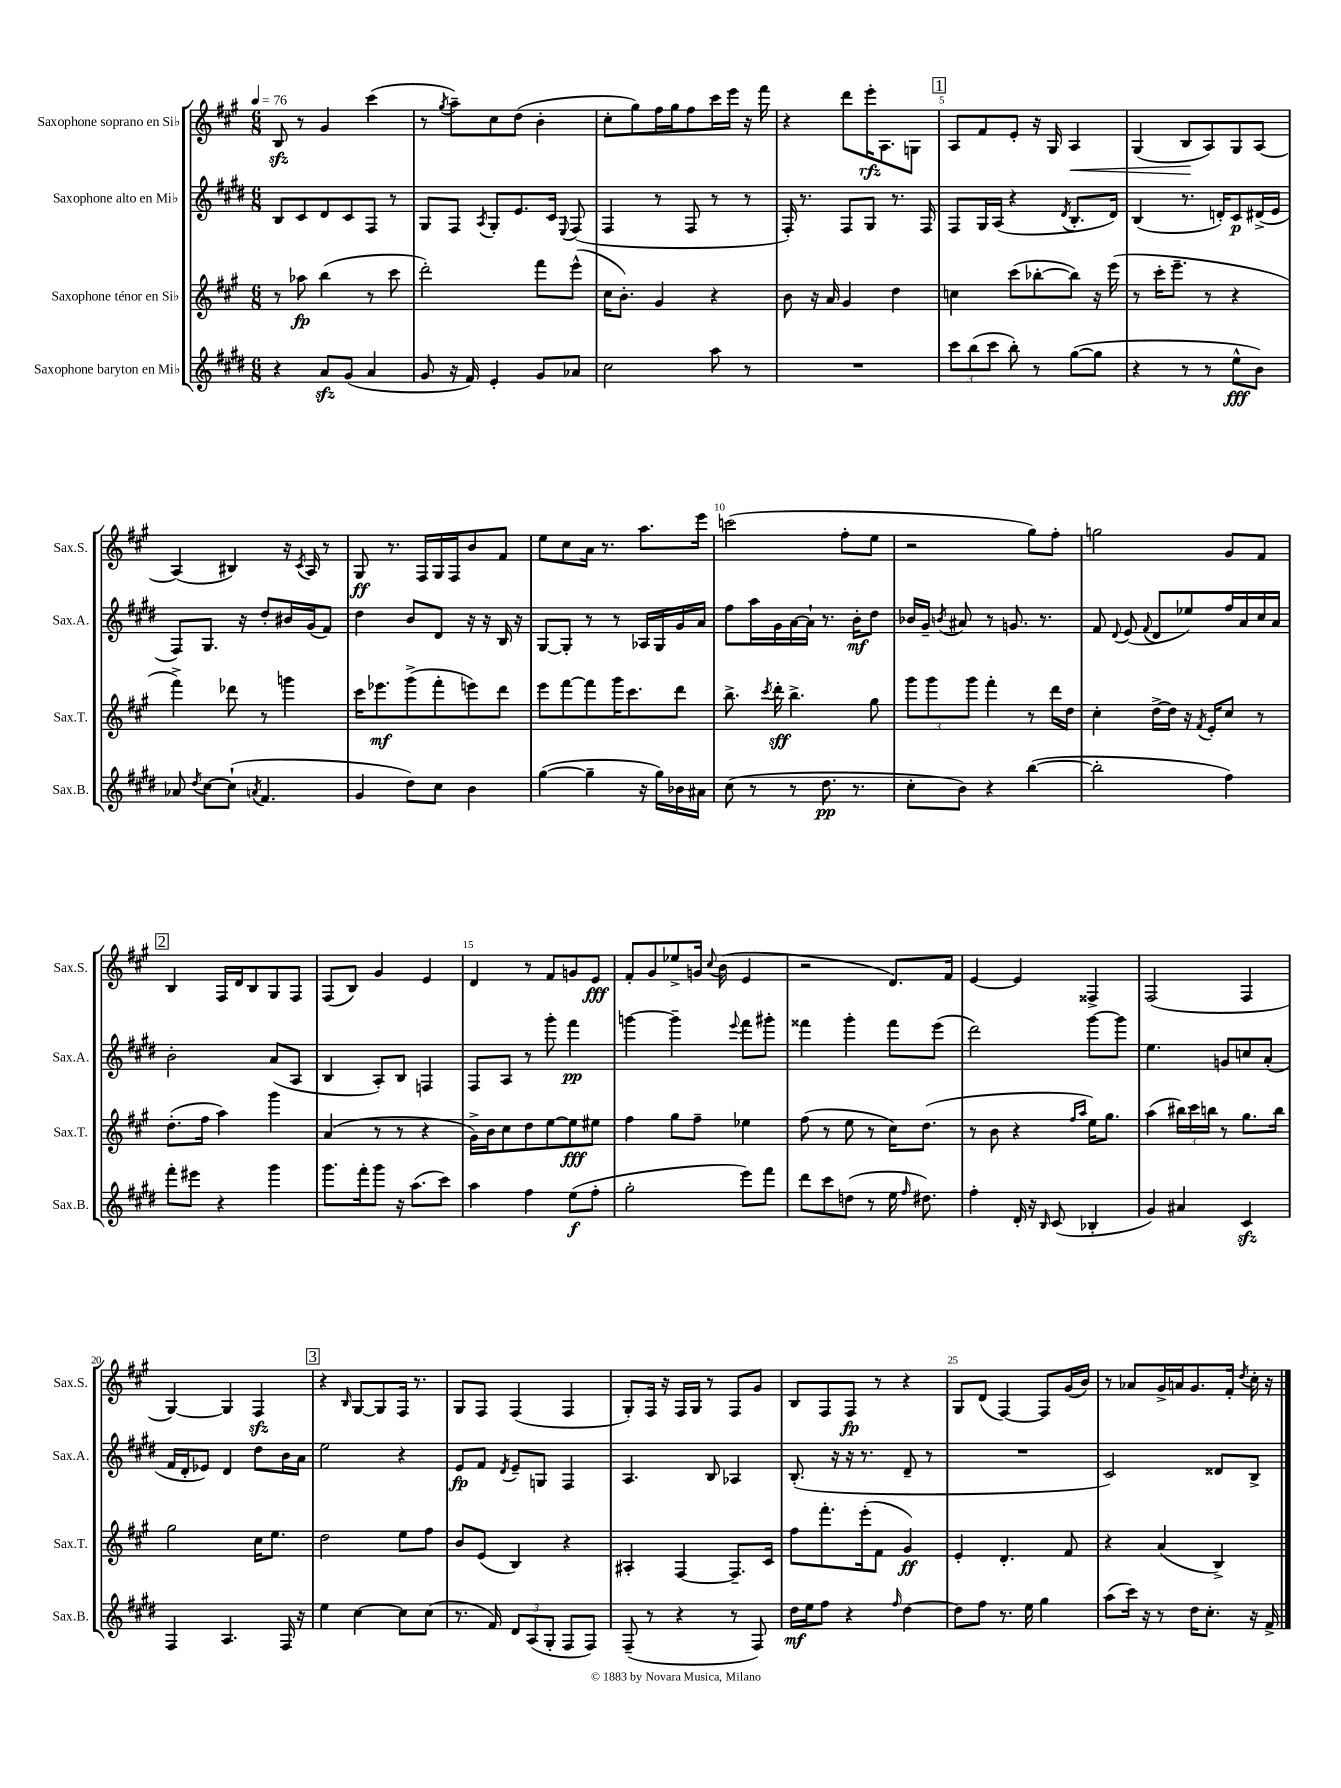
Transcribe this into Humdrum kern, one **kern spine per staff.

**kern	**dynam	**kern	**dynam	**kern	**dynam	**kern	**dynam
*part4	*part4	*part3	*part3	*part2	*part2	*part1	*part1
*staff4	*staff4	*staff3	*staff3	*staff2	*staff2	*staff1	*staff1
*I"Saxophone baryton en Mi♭	*	*I"Saxophone ténor en Si♭	*	*I"Saxophone alto en Mi♭	*	*I"Saxophone soprano en Si♭	*
*I'Sax.B.	*	*I'Sax.T.	*	*I'Sax.A.	*	*I'Sax.S.	*
*clefG2	*	*clefG2	*	*clefG2	*	*clefG2	*
*k[f#c#g#d#]	*	*k[f#c#g#]	*	*k[f#c#g#d#]	*	*k[f#c#g#]	*
*M6/8	*	*M6/8	*	*M6/8	*	*M6/8	*
*MM76	*	*MM76	*	*MM76	*	*MM76	*
=1	=1	=1	=1	=1	=1	=1	=1
4r	.	8r	.	8B/L	.	8Bzz/	.
.	.	8aa-X\	fp	8c#/	.	8r	.
8azz/L	.	(4bb\	.	8d#/	.	4g#/	.
(8g#/J	.	.	.	8c#/	.	.	.
4a/	.	8r	.	8F#/J	.	(4ccc#\	.
.	.	8ccc#\	.	8r	.	.	.
=2	=2	=2	=2	=2	=2	=2	=2
8g#/	.	2ddd'\)	.	8G#/L	.	8r	.
.	.	.	.	.	.	8qgg#/	.
16r	.	.	.	8F#/J	.	8aa~\L)	.
16f#/)	.	.	.	.	.	.	.
.	.	.	.	8qA/	.	.	.
4e'/	.	.	.	8G#'/L	.	8cc#\	.
.	.	.	.	8.e/	.	(8dd\J	.
8g#/L	.	8fff#\L	.	.	.	4b'\	.
.	.	.	.	16c#/Jk	.	.	.
.	.	.	.	8qqE/	.	.	.
8a-X/J	.	(8eee^^\J	.	(8F#/	.	.	.
=3	=3	=3	=3	=3	=3	=3	=3
2cc#\	.	16cc#\KL	.	4F#/	.	8cc#'\L	.
.	.	8.b'\J)	.	.	.	.	.
.	.	.	.	.	.	8gg#\)	.
.	.	4g#/	.	8r	.	16ff#\L	.
.	.	.	.	.	.	16gg#\J	.
.	.	.	.	8F#/	.	8ff#\	.
8aa\	.	4r	.	8r	.	16ccc#\L	.
.	.	.	.	.	.	16eee\JJ	.
8r	.	.	.	8r	.	16r	.
.	.	.	.	.	.	16fff#\	.
=4	=4	=4	=4	=4	=4	=4	=4
2.r	.	8b\	.	16F#'/)	.	4r	.
.	.	.	.	8.r	.	.	.
.	.	16r	.	.	.	.	.
.	.	16a/	.	.	.	.	.
.	.	4g#/	.	8F#/L	.	8ddd\L	.
.	.	.	.	8G#/J	.	16eee'\K	rfz
.	.	.	.	.	.	8.A\	.
.	.	4dd\	.	8.r	.	.	.
.	.	.	.	.	.	8Gn\J	.
.	.	.	.	16F#/	.	.	.
!!LO:REH:place=s1:t=1
=5	=5	=5	=5	=5	=5	=5	=5
12ccc#\L	.	4ccn\	.	8F#/L	.	8A/L	.
(12bb\	.	.	.	.	.	.	.
.	.	.	.	16G#/L	.	8f#/	.
12ccc#\J	.	.	.	.	.	.	.
.	.	.	.	(16A/JJ	.	.	.
8bb'\)	.	(8ccc#\L	.	4r	.	8e'/J	.
8r	.	[8bb-X'\	.	.	.	16r	.
.	.	.	.	.	.	16G#/	.
.	.	.	.	8qd#/	.	.	.
!	!	!	!	!	!	!	!LO:HP:b
([8gg#\L	.	8bb-\J])	.	8.B'/L	.	4A/	<
8gg#\J]	.	16r	.	.	.	.	.
.	.	(16eee\	.	16d#/Jk)	.	.	.
=6	=6	=6	=6	=6	=6	=6	=6
4r	.	8r	.	(4B/	.	(4G#/	.
.	.	16ccc#'\KL	.	.	.	.	.
.	.	8.eee~\J	.	.	.	.	.
8r	.	.	.	8.r	.	8B/L	.
8r	.	8r	.	.	.	8A/)	[
.	.	.	.	16dn'/KL)	.	.	.
8ee^^\L	fff	4r	.	8c#/	p	8G#/	.
8b\J)	.	.	.	(16d#X^/L	.	[8A/J	.
.	.	.	.	16e/JJ	.	.	.
!!LO:LB:g=z
=7	=7	=7	=7	=7	=7	=7	=7
8a-X/	.	4fff#^\)	.	8F#/L)	.	(4A/]	.
8qdd#/	.	.	.	.	.	.	.
[8cc#\L	.	.	.	8.G#/J	.	.	.
(8cc#`\J]	.	8ddd-X\	.	.	.	4B#X/)	.
.	.	.	.	16r	.	.	.
8qan/	.	.	.	.	.	.	.
4.f#/	.	8r	.	8dd#'/L	.	.	.
.	.	4gggn\	.	16b#X/L	.	16r	.
.	.	.	.	.	.	8qc#/	.
.	.	.	.	(16g#/J	.	16A/	.
.	.	.	.	8f#/J)	.	8r	.
=8	=8	=8	=8	=8	=8	=8	=8
4g#/	.	16ccc#\KL	.	4dd#\	.	8G#/	ff
.	.	8.eee-X\	mf	.	.	.	.
.	.	.	.	.	.	8.r	.
8dd#\L)	.	(8ggg#^\	.	8b/L	.	.	.
.	.	.	.	.	.	16F#/LL	.
8cc#\J	.	8fff#'\	.	8d#/J	.	16G#/	.
.	.	.	.	.	.	16F#/J	.
4b\	.	8eeen\)	.	16r	.	8b/	.
.	.	.	.	16r	.	.	.
.	.	8ddd\J	.	16B/	.	8f#/J	.
.	.	.	.	16r	.	.	.
=9	=9	=9	=9	=9	=9	=9	=9
([4gg#\	.	8eee\L	.	[8G#/L	.	8ee\L	.
.	.	[8fff#\	.	8G#'/J]	.	8cc#\	.
4gg#~\]	.	8fff#\]	.	8r	.	16a\Jk	.
.	.	.	.	.	.	8.r	.
.	.	16ggg#\K	.	8r	.	.	.
.	.	8.ccc#\	.	.	.	.	.
16r	.	.	.	16A-X/LL	.	8.aa\L	.
16gg#\LL)	.	.	.	16G#/	.	.	.
16b-X\	.	8ddd\J	.	16g#/	.	.	.
16a#X\JJ	.	.	.	16a/JJ	.	16eee\Jk	.
=10	=10	=10	=10	=10	=10	=10	=10
(8cc#\	.	8.bb^\	.	8ff#\L	.	(2cccn\	.
8r	.	.	.	16aa\L	.	.	.
.	.	8qccc#/	.	.	.	.	.
.	.	16ddd'\	sff	16g#\	.	.	.
8r	.	4.bb^\	.	[16a\	.	.	.
.	.	.	.	16a`\JJ]	.	.	.
8.dd#\	pp	.	.	8.r	.	.	.
.	.	.	.	.	.	8ff#'\L	.
8.r	.	.	.	16b'\KL	mf	.	.
.	.	8gg#\	.	8dd#\J	.	8ee\J	.
=11	=11	=11	=11	=11	=11	=11	=11
8cc#'\L	.	12ggg#\L	.	16b-X/LL	.	2r	.
.	.	.	.	16g#~/JJ	.	.	.
.	.	12ggg#\	.	.	.	.	.
.	.	.	.	8qbn/	.	.	.
8b\J)	.	.	.	8a#X/	.	.	.
.	.	12ggg#\J	.	.	.	.	.
4r	.	4fff#'\	.	8r	.	.	.
.	.	.	.	8.gn/	.	.	.
([4bb\	.	8r	.	.	.	8gg#\L)	.
.	.	.	.	8.r	.	.	.
.	.	16ddd\LL	.	.	.	8ff#'\J	.
.	.	16dd\JJ	.	.	.	.	.
=12	=12	=12	=12	=12	=12	=12	=12
2bb'\]	.	4cc#'\	.	8f#/	.	2ggn\	.
.	.	.	.	8qqd#/	.	.	.
.	.	.	.	(8e/	.	.	.
.	.	.	.	8qqf#/	.	.	.
.	.	[16dd^\LL	.	8d#/L	.	.	.
.	.	16dd\JJ]	.	.	.	.	.
.	.	16r	.	8ee-X/)	.	.	.
.	.	8qf#/	.	.	.	.	.
.	.	16e'/KL	.	.	.	.	.
4ff#\)	.	8cc#/J	.	16ff#/L	.	8g#/L	.
.	.	.	.	16a/	.	.	.
.	.	8r	.	16cc#/	.	8f#/J	.
.	.	.	.	16a/JJ	.	.	.
!!LO:LB:g=z
!!LO:REH:place=s1:t=2
=13	=13	=13	=13	=13	=13	=13	=13
8fff#'\L	.	(8.dd'\L	.	2b'\	.	4B/	.
8eee#X\J	.	.	.	.	.	.	.
.	.	16ff#\Jk	.	.	.	.	.
4r	.	4aa\)	.	.	.	16F#/LL	.
.	.	.	.	.	.	16d/J	.
.	.	.	.	.	.	8B/	.
4ggg#\	.	4ggg#\	.	(8a/L	.	8G#/	.
.	.	.	.	8A/J	.	8F#/J	.
=14	=14	=14	=14	=14	=14	=14	=14
8.ggg#\L	.	(4a/	.	4B/	.	(8F#/L	.
.	.	.	.	.	.	8B/J)	.
16fff#'\k	.	.	.	.	.	.	.
8ggg#\J	.	8r	.	8A'/L)	.	4g#/	.
16r	.	8r	.	8B/J	.	.	.
(8.aa\L	.	.	.	.	.	.	.
.	.	4r	.	4Fn/	.	4e/	.
8ccc#\J)	.	.	.	.	.	.	.
=15	=15	=15	=15	=15	=15	=15	=15
4aa\	.	16g#^\LL)	.	8F#/L	.	4d/	.
.	.	16b\J	.	.	.	.	.
.	.	8cc#\	.	8A/J	.	.	.
4ff#\	.	8dd\	.	8r	.	8r	.
.	.	[8ee\	.	8ggg#'\	.	8f#/L	.
(8ee\L	f	8ee\]	fff	4fff#\	pp	8gn/	.
8ff#'\J	.	8ee#X\J	.	.	.	8e/J	fff
=16	=16	=16	=16	=16	=16	=16	=16
2gg#'\	.	4ff#\	.	[4gggn\	.	8f#'/L	.
.	.	.	.	.	.	8g#/	.
.	.	8gg#\L	.	4ggg~\]	.	8ee-X^/	.
.	.	8ff#~\J	.	.	.	16gn/Jk	.
.	.	.	.	.	.	8qqcc#/	.
.	.	.	.	.	.	(16b\	.
.	.	.	.	8qqeee/	.	.	.
8eee\L)	.	4ee-X\	.	8fff#\L	.	4e/	.
8fff#\J	.	.	.	8ggg#X'\J	.	.	.
=17	=17	=17	=17	=17	=17	=17	=17
8ddd#\L	.	(8ff#\	.	4fff##X\	.	2r	.
8ccc#\	.	8r	.	.	.	.	.
(8ddn\J	.	8ee\	.	4ggg#'\	.	.	.
8r	.	8r	.	.	.	.	.
16ee\	.	16cc#\KL)	.	8fff##\L	.	8.d/L)	.
16qqff#/	.	.	.	.	.	.	.
8.dd#X\)	.	(8.dd\J	.	.	.	.	.
.	.	.	.	(8eee\J	.	.	.
.	.	.	.	.	.	16f#/Jk	.
=18	=18	=18	=18	=18	=18	=18	=18
4ff#'\	.	8r	.	2ddd#\)	.	[4e/	.
.	.	8b\	.	.	.	.	.
16d#'/	.	4r	.	.	.	4e/]	.
16r	.	.	.	.	.	.	.
16qqB/	.	.	.	.	.	.	.
(8c#/	.	.	.	.	.	.	.
.	.	16qqff#/LL	.	.	.	.	.
.	.	16qqaa/JJ	.	.	.	.	.
4B-X'/	.	16ee\KL)	.	[8ggg#\L	.	4F##X^/	.
.	.	8.gg#\J	.	.	.	.	.
.	.	.	.	8ggg#\J]	.	.	.
=19	=19	=19	=19	=19	=19	=19	=19
4g#/)	.	(4aa\	.	4.ee\	.	(2F#/	.
4a#X/	.	24bb#X\LL)	.	.	.	.	.
.	.	24ccc#\	.	.	.	.	.
.	.	24bbn\JJ	.	.	.	.	.
.	.	8r	.	8gn/L	.	.	.
4c#zz/	.	8.gg#\L	.	8ccn/	.	4F#/	.
.	.	.	.	(8a'/J	.	.	.
.	.	16bb\Jk	.	.	.	.	.
!!LO:LB:g=z
=20	=20	=20	=20	=20	=20	=20	=20
4F#/	.	2gg#\	.	16f#/LL	.	[4G#/)	.
.	.	.	.	16d#'/J	.	.	.
.	.	.	.	8e-X/J)	.	.	.
4.A/	.	.	.	4d#/	.	4G#/]	.
.	.	16cc#\KL	.	8dd#\L	.	4F#zz/	.
.	.	8.ee\J	.	.	.	.	.
16F#/	.	.	.	16b\L	.	.	.
16r	.	.	.	16a\JJ	.	.	.
!!LO:REH:place=s1:t=3
=21	=21	=21	=21	=21	=21	=21	=21
4ee\	.	2dd\	.	2ee\	.	4r	.
.	.	.	.	.	.	16qqB/	.
[4cc#\	.	.	.	.	.	[8G#/L	.
.	.	.	.	.	.	8G#/]	.
8cc#\L]	.	8ee\L	.	4r	.	16F#/Jk	.
.	.	.	.	.	.	8.r	.
(8cc#\J	.	8ff#\J	.	.	.	.	.
=22	=22	=22	=22	=22	=22	=22	=22
8.r	.	8b/L	.	8e/L	fp	8G#/L	.
.	.	(8e/J	.	8f#/J	.	8F#/J	.
16f#/)	.	.	.	.	.	.	.
.	.	.	.	8qd#/	.	.	.
12d#/L	.	4B/)	.	8e~/L	.	(4F#/	.
(12A/	.	.	.	.	.	.	.
.	.	.	.	8Gn/J	.	.	.
12G#'/J	.	.	.	.	.	.	.
8F#/L	.	4r	.	4F#/	.	4F#/	.
8F#/J)	.	.	.	.	.	.	.
=23	=23	=23	=23	=23	=23	=23	=23
(8F#~/	.	4A#X'/	.	4.A/	.	8G#'/L)	.
8r	.	.	.	.	.	16F#/Jk	.
.	.	.	.	.	.	16r	.
4r	.	[4F#/	.	.	.	16F#/LL	.
.	.	.	.	.	.	16G#/JJ	.
.	.	.	.	8B/	.	8r	.
8r	.	8.F#~/L]	.	4A-X/	.	8F#/L	.
8F#/)	.	.	.	.	.	8g#/J	.
.	.	16c#/Jk	.	.	.	.	.
=24	=24	=24	=24	=24	=24	=24	=24
16dd#\LL	mf	8ff#\L	.	(8.B'/	.	8B/L	.
16ee\J	.	.	.	.	.	.	.
8ff#\J	.	8.fff#'\	.	.	.	8F#/	.
.	.	.	.	16r	.	.	.
4r	.	.	.	16r	.	8F#/J	fp
.	.	(16eee'\k	.	8.r	.	.	.
.	.	8f#\J	.	.	.	8r	.
16qqff#/	.	.	.	.	.	.	.
[4dd#\	.	4g#/)	ff	8d#~/	.	4r	.
.	.	.	.	8r	.	.	.
=25	=25	=25	=25	=25	=25	=25	=25
8dd#\L]	.	4e'/	.	2.r	.	8G#/L	.
8ff#\J	.	.	.	.	.	(8d/J	.
8.r	.	4.d'/	.	.	.	[4F#/)	.
16ee\	.	.	.	.	.	.	.
4gg#\	.	.	.	.	.	8F#/L]	.
.	.	8f#/	.	.	.	(16g#/L	.
.	.	.	.	.	.	16b/JJ)	.
=26	=26	=26	=26	=26	=26	=26	=26
(8aa\L	.	4r	.	2c#/)	.	8r	.
16ccc#\Jk)	.	.	.	.	.	8a-X/L	.
16r	.	.	.	.	.	.	.
8r	.	(4a/	.	.	.	16g#^/L	.
.	.	.	.	.	.	16an/J	.
16dd#\KL	.	.	.	.	.	8.g#/	.
8.cc#'\J	.	.	.	.	.	.	.
.	.	4B^/)	.	8d##X/L	.	.	.
.	.	.	.	.	.	16f#'/Jk	.
.	.	.	.	.	.	8qdd/	.
16r	.	.	.	8B^/J	.	16cc#'\	.
16f#^/	.	.	.	.	.	16r	.
==	==	==	==	==	==	==	==
*-	*-	*-	*-	*-	*-	*-	*-
